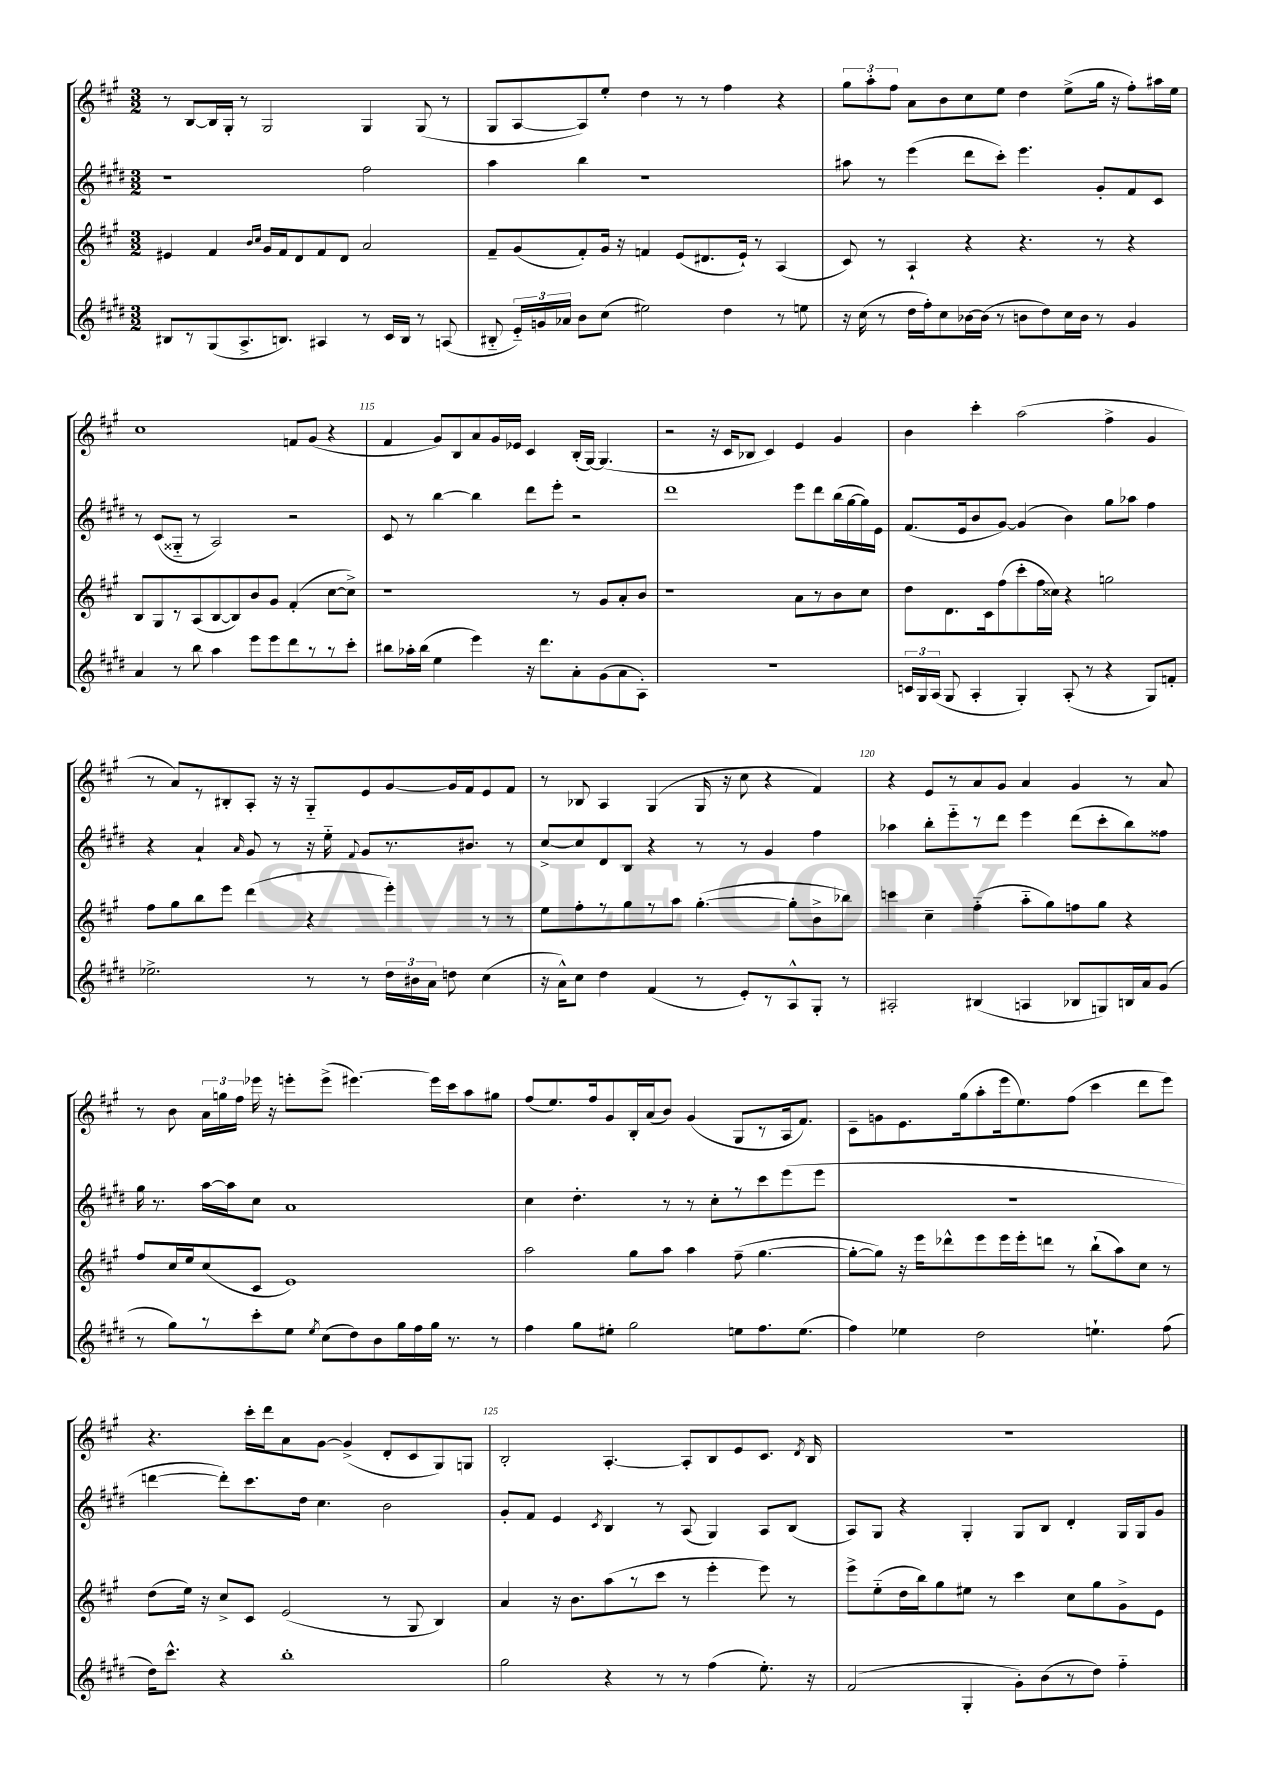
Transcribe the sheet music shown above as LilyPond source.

<<
\new StaffGroup <<
\new Staff = "s0" {
    \clef treble \key a \major \numericTimeSignature \time 3/2
    \autoBeamOff r8 b8[~ b16 gis16]-. r8 gis2 gis4 gis8( r8 |
    gis8[ a8~ a8) e''8]-. d''4 r8 r8 fis''4 r4 |
    \tuplet 3/2 { gis''8[ a''8-. fis''8] } a'8[ b'8 cis''8 e''8] d''4 e''8[->( gis''16] r16 fis''8[-.) ais''16 e''16] |
    cis''1 f'8[ gis'8]( r4 |
    fis'4 gis'8[) b8 a'8 gis'16 ees'16] cis'4 b16[-.( gis16]~) gis4.( |
    r2 r16 cis'16[ bes8] cis'4) e'4 gis'4 |
    b'4 cis'''4-. a''2( fis''4-> gis'4 |
    r8 a'8[) r8 bis8-. a8]-. r16 r16 gis8[-_ e'8 gis'8~ gis'16 fis'16 e'8 fis'8] |
    r8 bes8 a4 gis4( gis16 r16 cis''8 r4 fis'4) |
    r4 e'8[ r8 a'8 gis'8] a'4 gis'4 r8 a'8 |
    r8 b'8 \tuplet 3/2 { a'16[ g''16 fis''16] } ees'''16 r16 e'''8[-. e'''8]->( eis'''4.~) eis'''16[ cis'''16 a''8 gis''8] |
    fis''8[( e''8.) fis''16 gis'8 b16-. a'16( b'8]) gis'4( gis8[ r8 a16 fis'8.]) |
    cis'8[-- g'8 e'8. gis''16( a''8-. e'''16 e''8.) fis''8]( cis'''4 d'''8[ e'''8]) |
    r4. cis'''16[-. d'''16 a'8 gis'8]~ gis'4->( d'8[-. cis'8 gis8) g8] |
    b2-. a4.~-. a8[-. b8 e'8 cis'8.] \acciaccatura { d'8 } b16 |
    R1. \bar "|." |
}
\new Staff = "s1" {
    \clef treble \key e \major \numericTimeSignature \time 3/2
    \autoBeamOff r1 fis''2 |
    a''4 b''4 r1 |
    ais''8 r8 e'''4( dis'''8[ cis'''8]-.) e'''4. gis'8[-. fis'8 cis'8] |
    r8 cis'8[( gisis8]-_ r8 a2) r2 |
    cis'8 r8 b''4~ b''4 dis'''8[ e'''8]-. r2 |
    dis'''1 e'''8[ dis'''8 b''16( gis''16~ gis''16) e'16] |
    fis'8.[( e'16 b'8 gis'8]~) gis'4( b'4) gis''8[ aes''8] fis''4 |
    r4 a'4-! \grace { a'16 } gis'8 r8 r16 e''16-_ \appoggiatura { fis'8 } gis'8[ r8. bis'8.] r8 |
    cis''8[~-> cis''8 dis'8 b8] r4 r8 r8 gis'4 fis''4 |
    aes''4 b''8[-. e'''8-_ r8 dis'''8] e'''4 dis'''8[( cis'''8-. b''8) fisis''8] |
    gis''16 r8. a''16[~ a''16 cis''8] a'1 |
    cis''4 dis''4.-. r8 r8 cis''8[-. r8 cis'''8 e'''8( e'''8] |
    R1. |
    d'''4~ d'''8[-.) cis'''8. dis''16] cis''4. b'2 |
    gis'8[-. fis'8] e'4 \acciaccatura { cis'8 } b4 r8 a8( gis4) a8[ b8]( |
    a8[) gis8] r4 gis4-. gis8[ b8] dis'4-. gis16[ gis16 gis'8] \bar "|." |
}
\new Staff = "s2" {
    \clef treble \key a \major \numericTimeSignature \time 3/2
    \autoBeamOff eis'4 fis'4 \grace { b'16[ cis''16] } gis'16[ fis'16 d'8 fis'8 d'8] a'2 |
    fis'8[-- gis'8( fis'8-.) gis'16] r16 f'4 e'8[( dis'8. e'16]-!) r8 a4( |
    cis'8) r8 a4-! r4 r4. r8 r4 |
    b8[ gis8 r8 a8( b8~ b8) b'8 gis'8] fis'4-.( cis''8[~ cis''8]->) |
    r1 r8 gis'8[ a'8-. b'8] |
    r1 a'8[ r8 b'8 cis''8] |
    d''8[ d'8. cis'16 fis''8( cis'''8-. fis''16 cisis''16]) r4 g''2 |
    fis''8[ gis''8 b''8 e'''8] d'''4( r4 e'''4-.) r8 r8 |
    e''8[ fis''8-. r8 gis''8 r8 a''8] gis''4.~-.( gis''8[-. b'8-> bes''8]) |
    c'''4 cis''4-- fis''4-_( a''8[-_ gis''8) f''8 gis''8] r4 |
    fis''8[ cis''16 e''16 cis''8( cis'8] e'1) |
    a''2 gis''8[ a''8] a''4 fis''8--( gis''4.~ |
    gis''8[~-. gis''8]) r16 e'''16[ des'''8-^ e'''8 e'''16 e'''16-. d'''8] r8 b''8[-!( a''8) cis''8] r8 |
    d''8[( e''16]) r16 cis''8[-> cis'8] e'2( r8 gis8 b4) |
    a'4 r16 b'8.[ a''8( r8 cis'''8] r8 e'''4-. e'''8) r8 |
    e'''8[-> e''8-_( d''16 b''16) gis''8 eis''8] r8 cis'''4 cis''8[ gis''8 gis'8-> e'8] \bar "|." |
}
\new Staff = "s3" {
    \clef treble \key e \major \numericTimeSignature \time 3/2
    \autoBeamOff bis8[ r8 gis8( a8.-> b8.]) ais4 r8 cis'16[ b16] r8 a8( |
    bis8-_ \tuplet 3/2 { e'16[-_) g'16 aes'16] } b'8[ cis''8]( eis''2) dis''4 r8 e''8 |
    r16 cis''16( r8 dis''16[ fis''16-.) cis''8 bes'16~ bes'16]( r8 b'8[ dis''8) cis''16 b'16] r8 gis'4 |
    a'4 r8 b''8 a''4 e'''8[ e'''8 dis'''8 r8 r8 cis'''8]-. |
    bis''8[ aes''16-. bis''16]( e''4 e'''4) r16 dis'''8.[ a'8-. gis'8( a'8 a8]-.) |
    R1. |
    \tuplet 3/2 { c'16[ gis16 a16]( } gis8 a4-. gis4-.) a8-.( r8 r4 gis8[) f'8]-. |
    ees''2.-> r8 r8 \tuplet 3/2 { dis''16[ bis'16 a'16] } d''8 cis''4( |
    r16 a'16[-^) cis''8] dis''4 fis'4( r8 e'8[-.) r8 a8-^ gis8]-. r8 |
    ais2-. bis4( a4 bes8[ g8) b16 a'16 gis'8]( |
    r8 gis''8[) r8 cis'''8-. e''8] \acciaccatura { e''8 } cis''8[( dis''8) b'8 gis''16 fis''16 gis''16] r8. r8 |
    fis''4 gis''8[ eis''8]-. gis''2 e''8[ fis''8. e''8.]( |
    fis''4) ees''4 dis''2 e''4.-! fis''8( |
    dis''16[) cis'''8.]-^ r4 b''1-. |
    gis''2 r4 r8 r8 fis''4( e''8.-.) r16 |
    fis'2( gis4-. gis'8[-.) b'8( r8 dis''8]) fis''4-_ \bar "|." |
}
>>
>>
\layout { \context { \Score currentBarNumber = #111 \override BarNumber.break-visibility = ##(#f #t #t) barNumberVisibility = #(every-nth-bar-number-visible 5) } }
